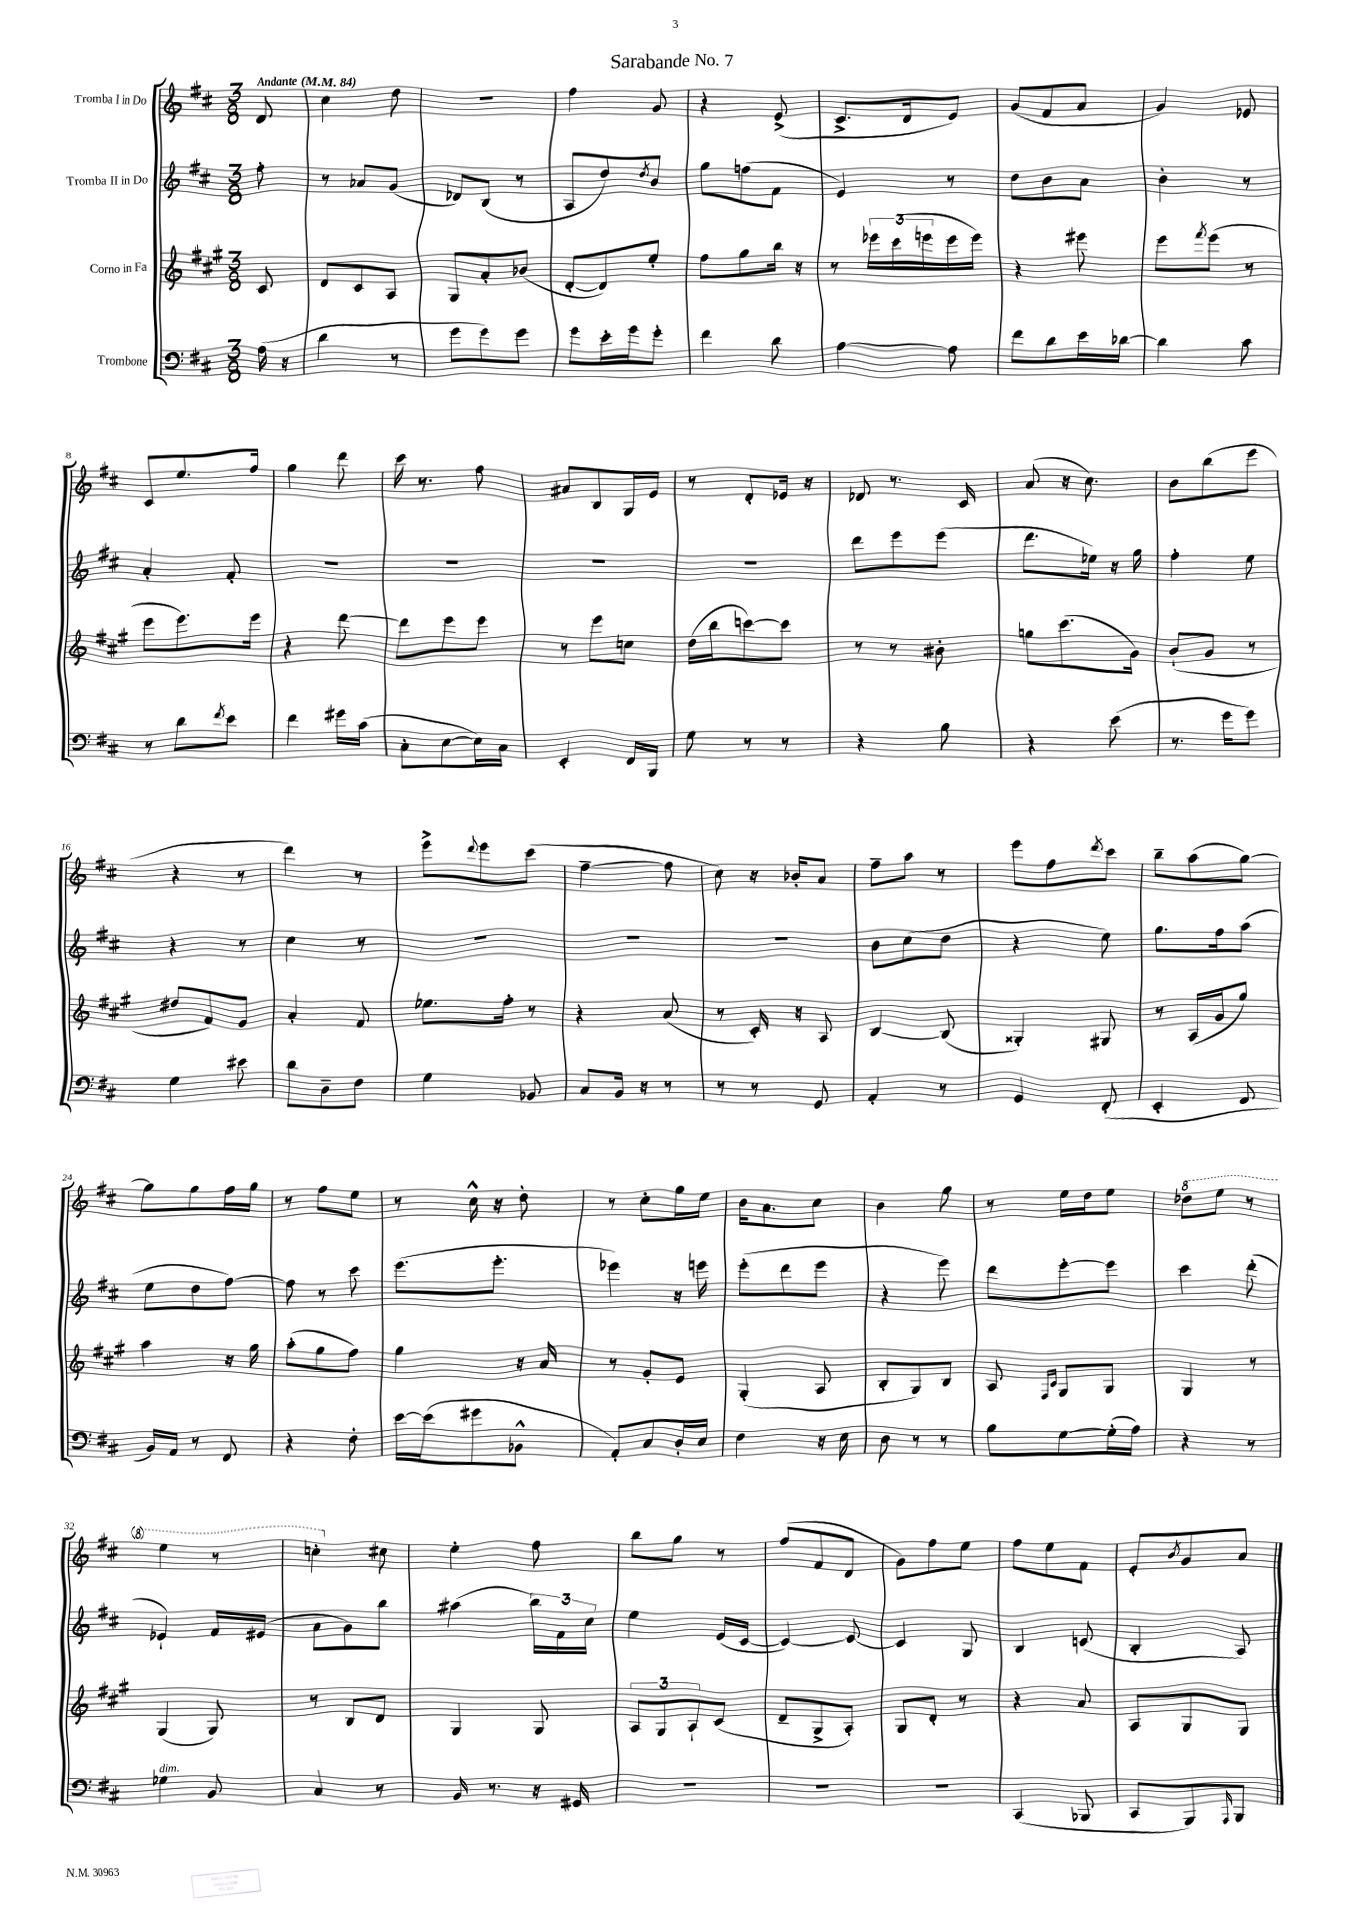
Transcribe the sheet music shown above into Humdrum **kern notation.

**kern	**kern	**kern	**kern
*staff4	*staff3	*staff2	*staff1
*clefF4	*clefG2	*clefG2	*clefG2
*k[f#c#]	*k[f#c#g#]	*k[f#c#]	*k[f#c#]
*M3/8	*M3/8	*M3/8	*M3/8
*MM84	*MM84	*MM84	*MM84
(16A	8c#	8ff#'	8d
16r	.	.	.
=	=	=	=
4d	8d	8r	4cc#
.	8c#	8a-	.
8r	8A	(8g	8dd
=	=	=	=
8g	8G#	8d-)	4.r
8g)	8a'	(8B	.
8g	(8b-	8r	.
=	=	=	=
8g	[8d'	8A	4ff#
16e'	8d])	8dd)	.
16g	.	.	.
.	.	8qdd	.
8g'	8ee'	8b	8g
=	=	=	=
4f#	8ff#	8gg	4r
.	8gg#	(8ff	.
8d	16bb	8f#	(8e^
.	16r	.	.
=	=	=	=
[4A	8r	4e)	8.c#^
.	24eee-	.	.
.	(24ccc#	.	.
.	.	.	16d
.	24eee	.	.
8A]	16eee	8r	8e)
.	16eee)	.	.
=	=	=	=
8f#	4r	8dd	(8g
8d	.	8b	8f#
16e	8eee#	8a	8a
[16d-	.	.	.
=	=	=	=
4d-]	8eee	4b'	4g)
.	8qfff#	.	.
.	(8eee	.	.
8c#	8r	8r	8e-
=	=	=	=
8r	8eee	4a'	8c#
8d	8.eee)	.	8.ee
8qf#	.	.	.
8e	.	8f#'	.
.	16eee	.	16ff#
=	=	=	=
4f#	4r	4.r	4gg
16g#	[8ddd	.	8ddd
(16c#	.	.	.
=	=	=	=
8C#'	8ddd]	4.r	16ccc#
.	.	.	8.r
[8E	8eee	.	.
16E])	8eee	.	8ff#
16C#	.	.	.
=	=	=	=
4EE'	8r	4.r	8a#
.	8eee	.	8B
16FF#	8cc	.	16G
16BBB	.	.	16e
=	=	=	=
8G	(16dd	4.r	8r
.	16bb	.	.
8r	[8ccc)	.	8d'
8r	8ccc]	.	16e-
.	.	.	16r
=	=	=	=
4r	8r	8ddd	8d-
.	8r	8eee	8.r
8B	8b#'	(8eee	.
.	.	.	16c#
=	=	=	=
4r	8gg	8.ddd	(8a
.	(8.ccc#	.	16r
.	.	16ee-)	8.cc#)
(8e	.	16r	.
.	16g#)	16gg	.
=	=	=	=
8.r	(8b`	4ff#'	8b
.	8g#	.	(8bb
16g	.	.	.
8g)	8r	8ee	8eee
=	=	=	=
4G	8dd#	4r	4r
.	8f#)	.	.
8e#	8g#	8r	8r
=	=	=	=
8d	4a'	4cc#	4ddd)
8D~	.	.	.
8F#	8f#	8r	8r
=	=	=	=
4G	8.ee-	4.r	8eee^
.	.	.	8qqddd
.	.	.	8eee
.	16ff#'	.	.
8BB-	8r	.	(8ccc#
=	=	=	=
8C#	4r	4.r	[4ff#~
16BB	.	.	.
16r	.	.	.
8r	(8a	.	8ff#]
=	=	=	=
8r	8r	4.r	8cc#)
8r	16c#')	.	16r
.	16r	.	16b-'
8GG	8A	.	8a
=	=	=	=
4AA'	[4B	8b	8ff#~
.	.	(8cc#	8aa
8r	(8B]	8dd	8r
=	=	=	=
4GG	4G##')	4r	8eee
.	.	.	8ff#
.	.	.	8qddd
(8FF#'	8G#	8ee)	8ccc#
=	=	=	=
4EE'	8r	8.gg	8bb~
.	(16A	.	(8aa
.	16g#	16ff#	.
8FF#	8gg#)	(8aa	[8gg)
=	=	=	=
16BB)	4aa	8ee	8gg]
16AA	.	.	.
8r	.	8dd	8gg
8FF#	16r	[8ff#)	16ff#
.	16gg#	.	16gg
=	=	=	=
4r	(8aa'	8ff#]	8r
.	8gg#	8r	8ff#
8F#'	8ff#)	8ccc#	8ee
=	=	=	=
[16e	4gg#	(8.eee	8r
(16e]	.	.	.
8g#	.	.	16cc#^^
.	.	8.eee'	16r
8BB-^^	16r	.	8dd'
.	16a	.	.
=	=	=	=
8AA')	8r	4eee-)	8r
8C#	8g#'	.	8cc#'
16D'	8e	16r	16gg
16E	.	16eee	16ee
=	=	=	=
4F#	(4G#'	(8eee'	16b
.	.	.	8.a
.	.	8ddd	.
16r	8A	8eee	8cc#
16E	.	.	.
=	=	=	=
8D	8B'	4r	4b
8r	8G#)	.	.
8r	8B	8eee)	8gg
=	=	=	=
8B	8A	8ddd	8r
.	16qqF#	.	.
.	16qqc#	.	.
[8G	8G#	[8eee'	16ee
.	.	.	16dd
(16G']	8G#	8eee]	8ee
16A)	.	.	.
=	=	=	=
4r	4G#	4ccc#	8ddd-
.	.	.	8eee
8r	8r	(8ddd'	8r
=	=	=	=
4G-	(4G#	4e-`)	4eee
8BB	8G#)	16f#	8r
.	.	(16e#	.
=	=	=	=
4C#	8r	8a	4ccc'
.	8B	8g)	.
8r	8d	8bb	8cc#
=	=	=	=
16BB	4G#	(4aa#	4ee'
8.r	.	.	.
16r	8G#	24bb)	8ff#
.	.	24f#	.
16GG#	.	.	.
.	.	24cc#	.
=	=	=	=
4.r	12A	4ee	8bb
.	12G#	.	.
.	.	.	8gg
.	12A`	.	.
.	(8c#	(16e	8r
.	.	[16c#	.
=	=	=	=
4.r	8d~	4c#_)	(8ff#
.	8G#^	.	8f#
.	8A')	8c#_	8d
=	=	=	=
4.r	8G#	4c#]	8g)
.	8d'	.	8ff#
.	8r	8G	8ee
=	=	=	=
(4CC#	4r	4B	8ff#
.	.	.	8ee
8BBB-	8a	(8c	8f#
=	=	=	=
8CC#	8A	4B'	8e'
.	.	.	8qb
8BBB)	8G#	.	8g
16qqAAA	.	.	.
8BBB	8G#	8A)	8a
==	==	==	==
*-	*-	*-	*-
